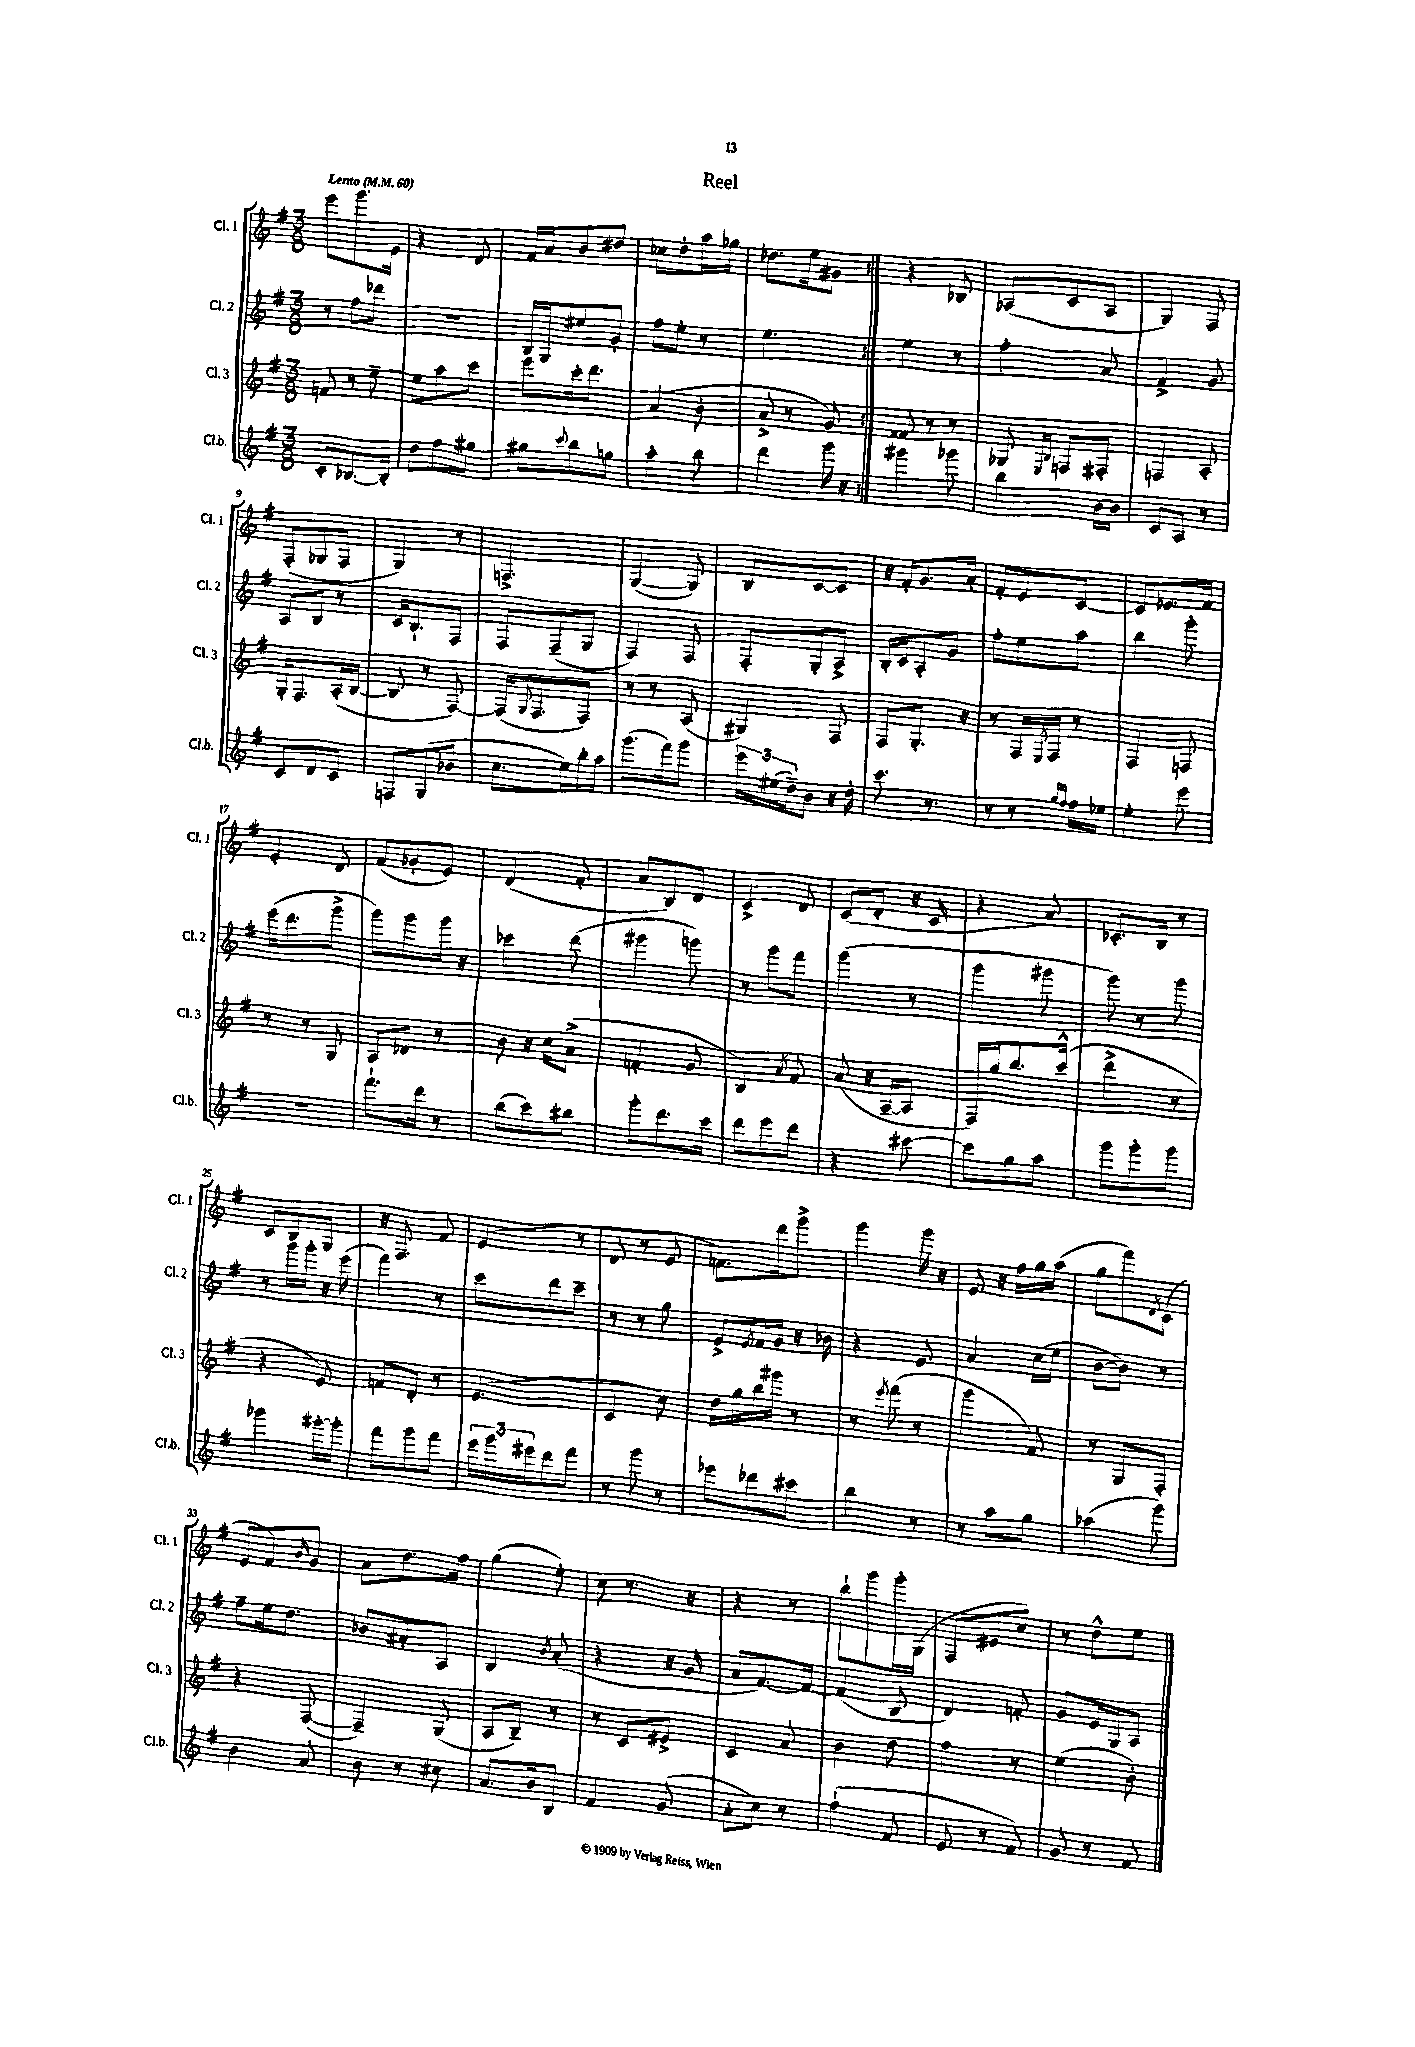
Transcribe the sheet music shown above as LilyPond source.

\header { title = "Reel" }
<<
\new StaffGroup <<
\new Staff = "s0" \with { instrumentName = "Cl. 1" shortInstrumentName = "Cl. 1" } {
    \clef treble \key g \major \numericTimeSignature \time 3/8 \tempo "Lento" 4 = 60
    \repeat volta 2 { e'''8 g'''8. e'16 |
    r4 d'8 |
    fis'16 a'16 b'8 dis''8 |
    ces''8 d''8-. a''16 ges''16 |
    des''8. e''16 gis'8 | }
    r4 bes8 |
    aes8( c'8 aes8 |
    g4) fis8 |
    fis8-.( ges8 fis8 |
    g4) r8 |
    f4.-> |
    g4~( g8) |
    b8 c'8~ c'8 |
    r16 fis'16-. g'8. a'16-. |
    fis'8-. e'8 c'8~ |
    c'8 ees'8. fis'16 |
    e'4-. d'8 |
    fis'8( ges'8-. e'8) |
    d'4( fis'8-. |
    a'8 b8) d'8 |
    c'4-> d'8 |
    c'8( d'8-. r16 c'16 |
    r4 a'8) |
    ces'8.-. b16 r8 |
    c'8 b8 g8 |
    r16 fis8. fis'8 |
    e'4( r8 |
    d'8 r8 e'8 |
    f'8.) d'''16 g'''8-> |
    g'''4 g'''16 r16 |
    e'8 r16 fis''16 g''16 a''16( |
    g''8 fis'''8) \acciaccatura { d'8 } c'8( |
    e'8 fis'8) \grace { b'16 } g'8 |
    a'8 d''8. fis''16 |
    g''4( e''8-.) |
    c''8 r8. r16 |
    r4 r8 |
    b''8-! g'''8 g'''16-. g16( |
    fis8 eis'8 c''8) |
    r8 d''8-^ e''8 \bar "|." |
}
\new Staff = "s1" \with { instrumentName = "Cl. 2" shortInstrumentName = "Cl. 2" } {
    \clef treble \key g \major \numericTimeSignature \time 3/8
    \repeat volta 2 { r8 fis''8 des'''8 |
    R4. |
    b16 g16 eis''8 g'8-. |
    fis''8 e''8-. r8 |
    e''4. | }
    e''4 r8 |
    fis''4-. a'8 |
    fis'4-> g'8 |
    a8 b8 r8 |
    c'16 b8.-! fis8 |
    fis8 fis8--( g8 |
    fis4) fis8 |
    fis8-. g8-. a8-> |
    b16-. c'16 a8-. g'8 |
    fis''8-. e''8 a''8 |
    b''4 g'''8-. |
    e'''16( d'''8. g'''8-> |
    g'''8) g'''8 g'''16 r16 |
    ces'''4 d'''8( |
    gis'''4 g'''8) |
    r8 g'''8 fis'''8 |
    g'''4( r8 |
    g'''4 gis'''8 |
    g'''8) r8 g'''8 |
    r8 g'''16 g'''16-. r16 e'''16( |
    fis'''4) r8 |
    c'''8 d'''8 c'''8-- |
    r8 r8 g''8 |
    e'8-> \acciaccatura { e'8 } fis'16 g'16 r16 bes'16 |
    r4 e'8 |
    a'4 c''16( e''16 |
    b'8~ b'8) r8 |
    fis''8-- e''16 d''8. |
    bes'8 ais'8-. a8 |
    b4 \acciaccatura { b'8 } a'8-.( |
    r4 r16 g'16 |
    a'8 fis'8.~) fis'16~ |
    fis'4( b8 |
    d'4) f'8-. |
    g'8 e'16 g16 a8 \bar "|." |
}
\new Staff = "s2" \with { instrumentName = "Cl. 3" shortInstrumentName = "Cl. 3" } {
    \clef treble \key g \major \numericTimeSignature \time 3/8
    \repeat volta 2 { f'8 r8 e''8~-- |
    e''8 a''8 c'''8 |
    e'''8 c'''16-. d'''8. |
    a'4( b'8-. |
    a'8-> r8 g'8) | }
    fisis'8 r8 r8 |
    ges8 \grace { e16 b16 } f8 fis8-. |
    f4 a8-. |
    g16-. fis8. a16-.( b16~ |
    b8 r8 fis8~) |
    fis16( \appoggiatura { g8 } fis8. fis8) |
    r8 r8 a8( |
    gis4) fis8 |
    fis8 g8.-. r16 |
    r8 fis16 \acciaccatura { e8 } fis16 r8 |
    fis4 f8 |
    r8 r8 g8 |
    a8 des'8 r8 |
    b'8 r16 c''16 a'8->( |
    f'4-. g'8 |
    b4) \acciaccatura { a'8 } fis'8 |
    a'8( r16 a16~-- a8 |
    fis16) g''16 b''8. c'''16-^( |
    d'''4-> r8 |
    r4 e'8) |
    f'8 d'8-. r8 |
    e'4.( |
    c'4 c''8) |
    d''16 g''16 b''16 gis'''16 r8 |
    r8 \acciaccatura { e'''8 } fis'''8( r8 |
    g'''4 fis'8) |
    r8 g8 fis8-. |
    r4 fis8~( |
    fis4--) g8( |
    a8 b8--) r8 |
    r8 c'8 eis'8-> |
    c'4 a'8 |
    b'4 d''8 |
    fis''4 r8 |
    e''4( b'8-.) \bar "|." |
}
\new Staff = "s3" \with { instrumentName = "Cl.b." shortInstrumentName = "Cl.b." } {
    \clef treble \key g \major \numericTimeSignature \time 3/8
    \repeat volta 2 { c'8-. bes8.~ bes16-. |
    d''8 fis''8 gis''8 |
    gis''8 \appoggiatura { c'''8 } b''8 g''8 |
    a''4-. b''8 |
    d'''4 g'''16 r16 | }
    gis'''4 ges'''8 |
    b''4 b'16~ b'16 |
    c'8 a8 r8 |
    c'8 d'8 c'8 |
    f8 g8( bes'8 |
    c''8. e''16) b''16-. a''16 |
    g'''8.( fis'''16) g'''8 |
    \tuplet 3/2 { e'''16 eis''16( d''16--) } b'8 r16 d''16-. |
    c'''8. r8. |
    r8 r8 \grace { g''16 fis''16 } fis''16 ees''16 |
    e''4-. e'''8 |
    R4. |
    fis'''8.-! d'''16 r8 |
    b''8( c'''8) bis''8 |
    g'''8-. d'''8. c'''16 |
    d'''8 e'''8 d'''8 |
    r4 cis'''8~ |
    cis'''8 g''8 a''8 |
    g'''8 g'''8-. g'''8 |
    ges'''4 gis'''16~-. gis'''16-. |
    fis'''8 g'''8 fis'''8 |
    \tuplet 3/2 { e'''16 g'''16 eis'''16 } d'''8 fis'''8 |
    r8 g'''8 r8 |
    ees'''8 des'''8 cis'''8 |
    b''4 r8 |
    r8 a''8 g''8 |
    aes''4( g'''8) |
    b'4 a'8 |
    b'8 r8 cis''8 |
    a'8. b'16 b8 |
    fis'4 g'8( |
    a'8-. c''8) r8 |
    fis''4-!( fis'8 |
    e'8 r8 fis'8) |
    g'8 r8 fis'8 \bar "|." |
}
>>
>>
